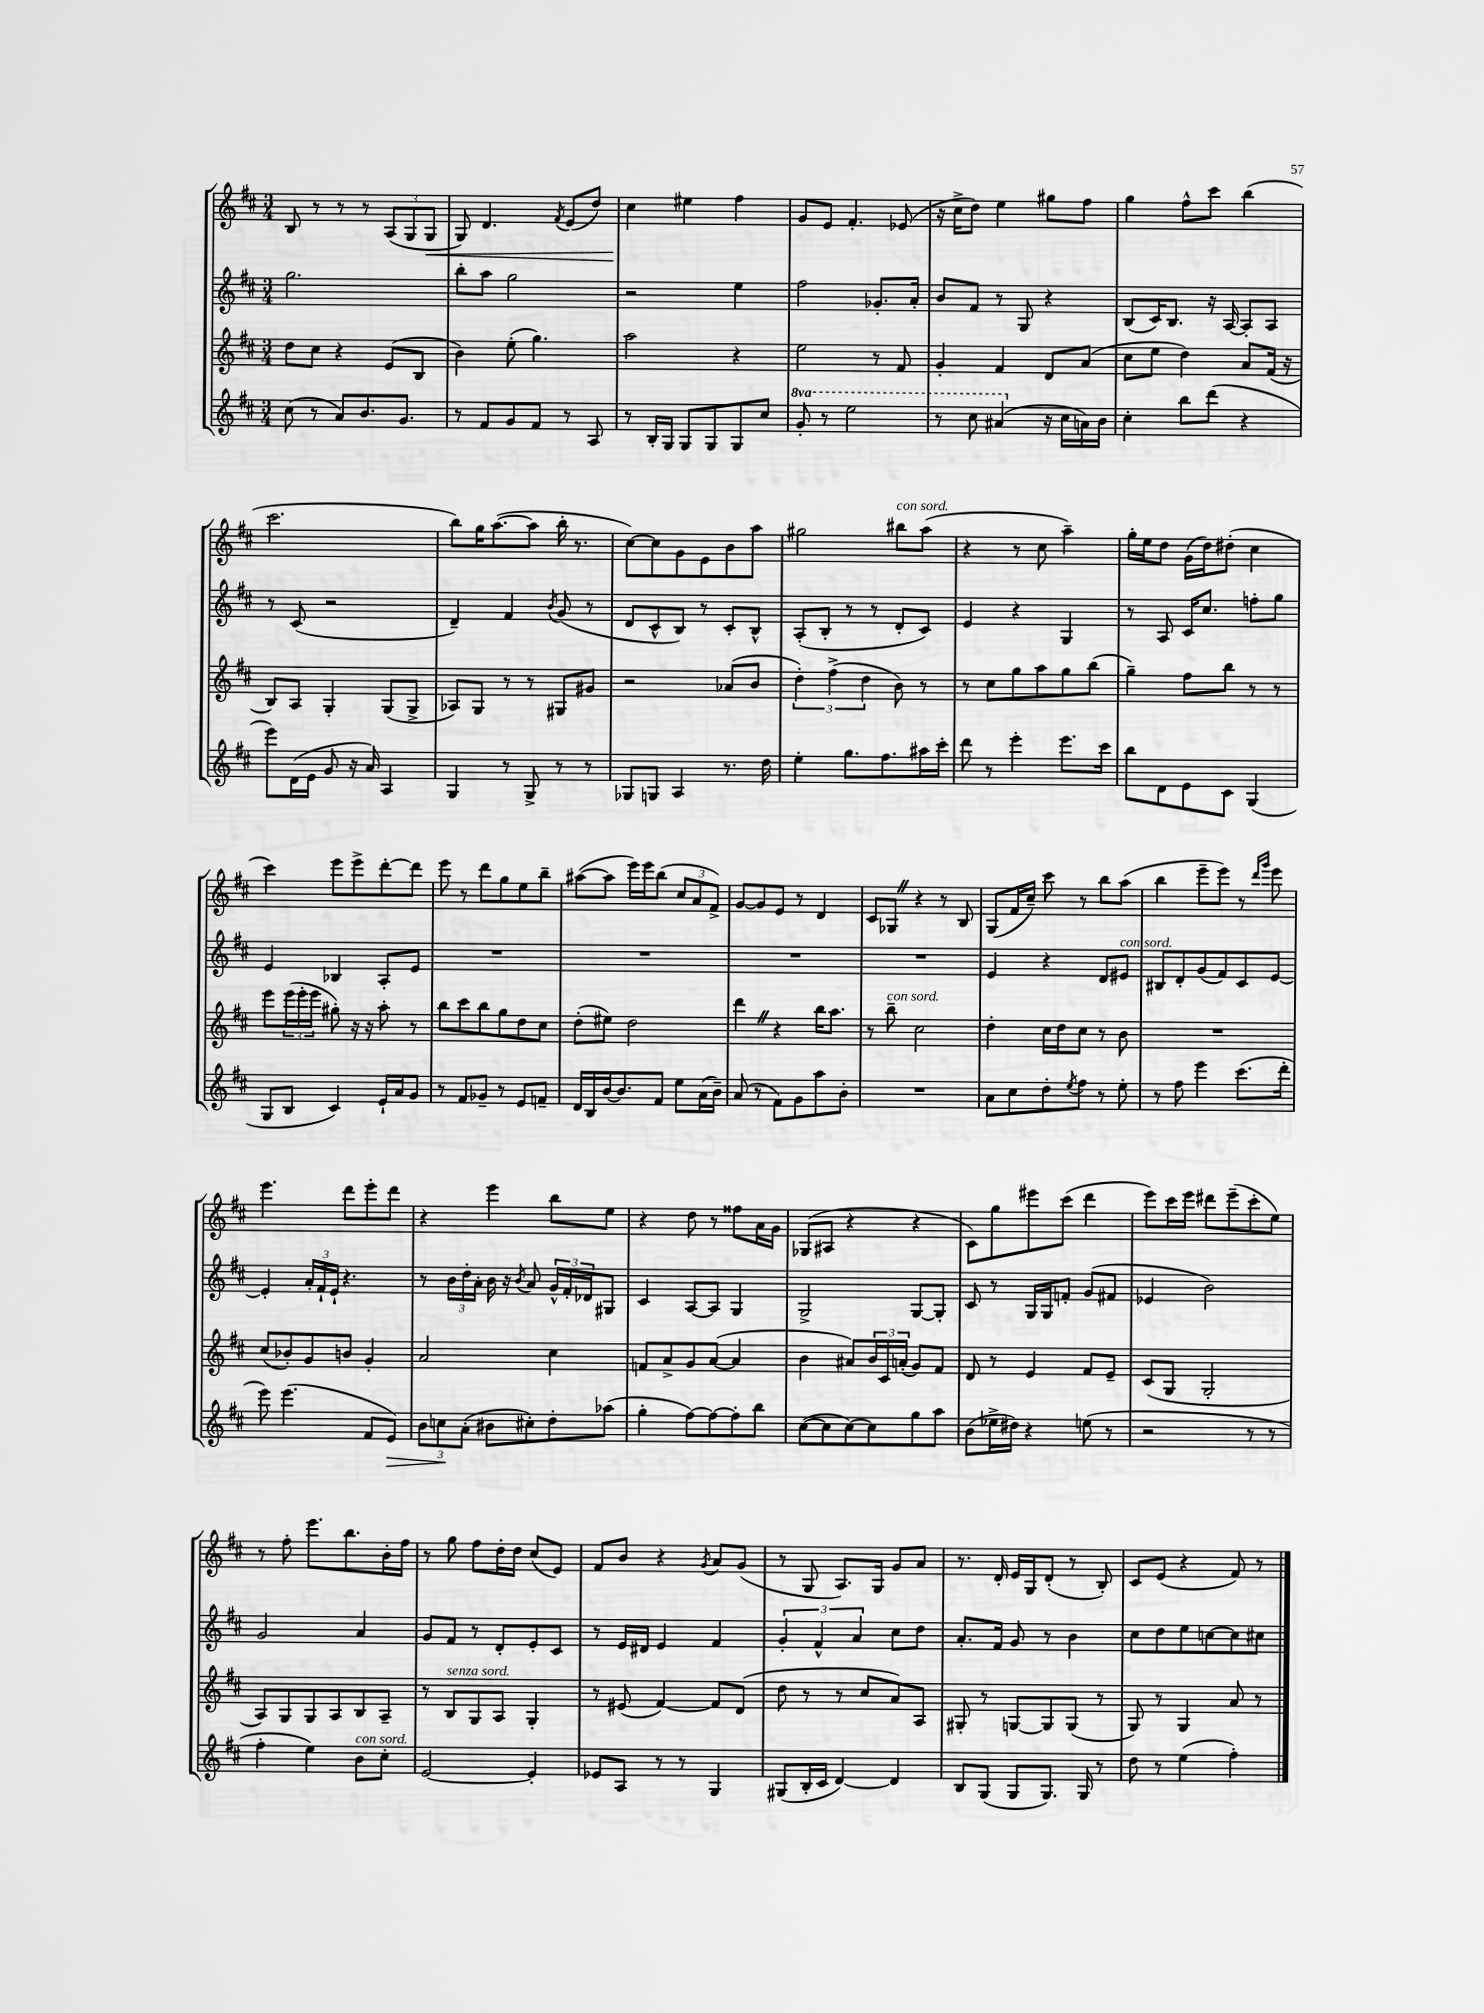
<<
\new StaffGroup <<
\new Staff = "s0" {
    \clef treble \key d \major \numericTimeSignature \time 3/4
    b8 r8 r8 r8 \tuplet 3/2 { a8( g8 g8\< } |
    g8) d'4. \acciaccatura { fis'8 } e'8( d''8) |
    cis''4\! eis''4 fis''4 |
    g'8 e'8 fis'4.-. ees'8( |
    r16 cis''16-> d''8) e''4 gis''8 fis''8 |
    g''4 fis''8-^ cis'''8 b''4( |
    cis'''2. |
    b''8) g''16 a''8.~( a''8 b''16-. r8. |
    cis''8~) cis''8 g'8 e'8 b'8 a''8 |
    gis''2 bis''8^\markup { \italic "con sord." } a''8( |
    r4 r8 cis''8 a''4--) |
    g''16-. e''16 d''8 g'16( d''16) dis''8-.( cis''4 |
    cis'''4) e'''8 e'''8-> d'''8~-. d'''8 |
    e'''8 r8 d'''8 g''8 e''8 b''8-- |
    ais''8~( ais''8 e'''16) e'''16 b''8( \tuplet 3/2 { cis''8 a'8 fis'8->) } |
    g'8~ g'8 e'8 r8 d'4 |
    cis'8 ges8 \once \override BreathingSign.text = \markup { \musicglyph "scripts.caesura.straight" } \breathe r4 r8 b8 |
    g8( fis'16 cis''16--) cis'''8 r8 b''8 a''8( |
    b''4 e'''8-- e'''8) r8 \grace { d'''16 g'''16 } e'''8 |
    e'''4. d'''8 e'''8-. d'''8 |
    r4 e'''4 b''8 e''8 |
    r4 d''8 r8 fisis''8 a'16 g'16 |
    ges8( ais8 r4 r4 |
    cis'8) g''8 eis'''8 cis'''8( d'''4 |
    e'''8) cis'''16 e'''16 dis'''8 e'''8--( cis'''8-. e''8) |
    r8 fis''8-. e'''8. b''8. b'16-. fis''16 |
    r8 g''8 fis''8 d''16-. d''16 cis''8( e'8) |
    fis'8 b'8 r4 \acciaccatura { g'8 } a'8 g'8( |
    r8 g8 a8.) g16 g'8 a'8 |
    r8. d'16-. e'16 g16 d'8-.( r8 b8-.) |
    cis'8 e'8( r4 fis'8) r8 \bar "|." |
}
\new Staff = "s1" {
    \clef treble \key d \major \numericTimeSignature \time 3/4
    g''2. |
    b''8-. a''8 g''2 |
    r2 e''4 |
    fis''2 ges'8.-. a'16-. |
    b'8 fis'8 r8 g8 r4 |
    b8( cis'16) b8. r16 a16~ a8-. a8 |
    r8 cis'8( r2 |
    d'4--) fis'4 \acciaccatura { b'8 } g'8( r8 |
    d'8 cis'8-^ b8) r8 cis'8-. b8-^ |
    a8-.( b8-. r8 r8 d'8-. cis'8) |
    e'4 r4 g4 |
    r8 a8 cis'16 cis''8. f''8-. g''8 |
    e'4 bes4 a8-. e'8 |
    R2. |
    R2. |
    R2. |
    R2. |
    e'4 r4 d'8 eis'8^\markup { \italic "con sord." } |
    bis8 d'8-. g'8( fis'8) cis'8 e'8~ |
    e'4-. \tuplet 3/2 { a'16-. fis'16-! e'16-! } r4. |
    r8 \tuplet 3/2 { b'16 d''16-. a'16-. } b'16 r16 \acciaccatura { b'8 } a'8 \tuplet 3/2 { g'16-^ fis'16-. des'16 } gis8 |
    cis'4 a8~ a8 g4 |
    g2-> g8~ g8-. |
    cis'8 r8 g16 g16 f'8-. g'8( fis'8 |
    ees'4 b'2) |
    g'2 a'4 |
    g'8 fis'8 r8 d'8-. e'8-. cis'8 |
    r8 e'16 dis'16 e'4 fis'4 |
    \tuplet 3/2 { g'4-. fis'4-^ a'4 } cis''8 d''8 |
    a'8.-. fis'16 g'8 r8 b'4 |
    cis''8 d''8 e''8 c''8~ c''8 cis''8 \bar "|." |
}
\new Staff = "s2" {
    \clef treble \key d \major \numericTimeSignature \time 3/4
    d''8 cis''8 r4 e'8( b8 |
    b'4) e''8-.( g''4.) |
    a''2 r4 |
    e''2 r8 fis'8 |
    g'4-. fis'4 d'8 a'8( |
    cis''8 e''8 d''4) a'8 fis'16( r16 |
    b8) a8 g4-. g8( g8-> |
    aes8) g8 r8 r8 gis8 gis'8 |
    r2 aes'8( b'8 |
    \tuplet 3/2 { d''4-.) fis''4->( d''4 } b'8) r8 |
    r8 cis''8 g''8 a''8 g''8 b''8( |
    g''4--) fis''8 b''8 r8 r8 |
    e'''8 \tuplet 3/2 { e'''16( e'''16-. e'''16 } gis''8-.) r16 r16 a''8-. r8 |
    b''8 cis'''8 b''8 g''8 d''8 cis''8 |
    d''8-.( eis''8) d''2 |
    d'''4 \once \override BreathingSign.text = \markup { \musicglyph "scripts.caesura.straight" } \breathe r4 b''16 a''8. |
    r8 b''8--^\markup { \italic "con sord." } cis''2 |
    d''4-. cis''16 d''16 cis''8 r8 b'8 |
    R2. |
    cis''8( bes'8-.) g'8 b'8 g'4-. |
    a'2 cis''4 |
    f'8 a'8-> g'8 a'8~( a'4 |
    b'4 ais'8) \tuplet 3/2 { b'16 cis'16 a'16-.( } g'8) fis'8 |
    d'8 r8 e'4 fis'8 e'8-- |
    cis'8( g8 g2-. |
    a8) g8 g8 a8 b8 a8-- |
    r8 b8^\markup { \italic "senza sord." } g8 a8 g4-. |
    r8 eis'8( fis'4~) fis'8 d'8( |
    d''8 r8 r8 cis''8 a'8) a8 |
    gis8-. r8 g8~ g8 g8( r8 |
    g8) r8 g4 a'8 r8 \bar "|." |
}
\new Staff = "s3" {
    \clef treble \key d \major \numericTimeSignature \time 3/4 \set Staff.ottavationMarkups = #ottavation-simple-ordinals
    cis''8( r8 a'8) b'8. g'8. |
    r8 fis'8 g'8 fis'8 r8 a8 |
    r8 b16-. g16 g8 g8 g8 cis''8 |
    \ottava #1 g''8-. r8 e'''2 |
    r8 cis'''8 ais''4( \ottava #0 r16 cis''16 a'!16) b'16 |
    cis''4-. b''8 d'''8( r4 |
    e'''8) d'16( e'16 g'8 r16 a'16) a4 |
    g4 r8 g8-> r8 r8 |
    ges8 g8 a4 r8. d''16 |
    e''4-. g''8. fis''8. ais''16 cis'''16-. |
    d'''8 r8 e'''4-. e'''8. cis'''16 |
    b''8 d'8 e'8 cis'8 g4( |
    g8 b8 cis'4) e'16-! a'16 g'8 |
    r8 fis'8 ges'8-- r8 e'8 f'8-- |
    d'16 b16 b'16~ b'8. fis'8 e''8 a'16( b'16--) |
    a'8( r8 fis'8) g'8 a''8 b'8-. |
    R2. |
    a'8 cis''8 d''8-. \acciaccatura { e''8 } fis''8 r8 e''8-. |
    r8 fis''8 e'''4 cis'''8.( d'''16-. |
    e'''8) e'''4.( fis'8 e'8\>) |
    \tuplet 3/2 { b'8 c''8\! a'8-.( } bis'8 cis''8-.) d''8-. aes''8( |
    g''4-. fis''8~) fis''8~ fis''8-. b''8 |
    cis''8~( cis''8 cis''8~) cis''8 g''8 a''8 |
    b'8( ees''16-> dis''16) r4 e''8( r8 |
    r2 r8 r8 |
    fis''4-. e''4) b'8^\markup { \italic "con sord." } cis''8-. |
    e'2~ e'4-. |
    ees'8 a8 r8 r8 g4 |
    gis8( b16-. cis'16 d'4~) d'4 |
    b8 g8( g8 g8.) g16 r8 |
    d''8 r8 e''4( fis''4-.) \bar "|." |
}
>>
>>
\layout { \context { \Score \remove "Bar_number_engraver" } }
